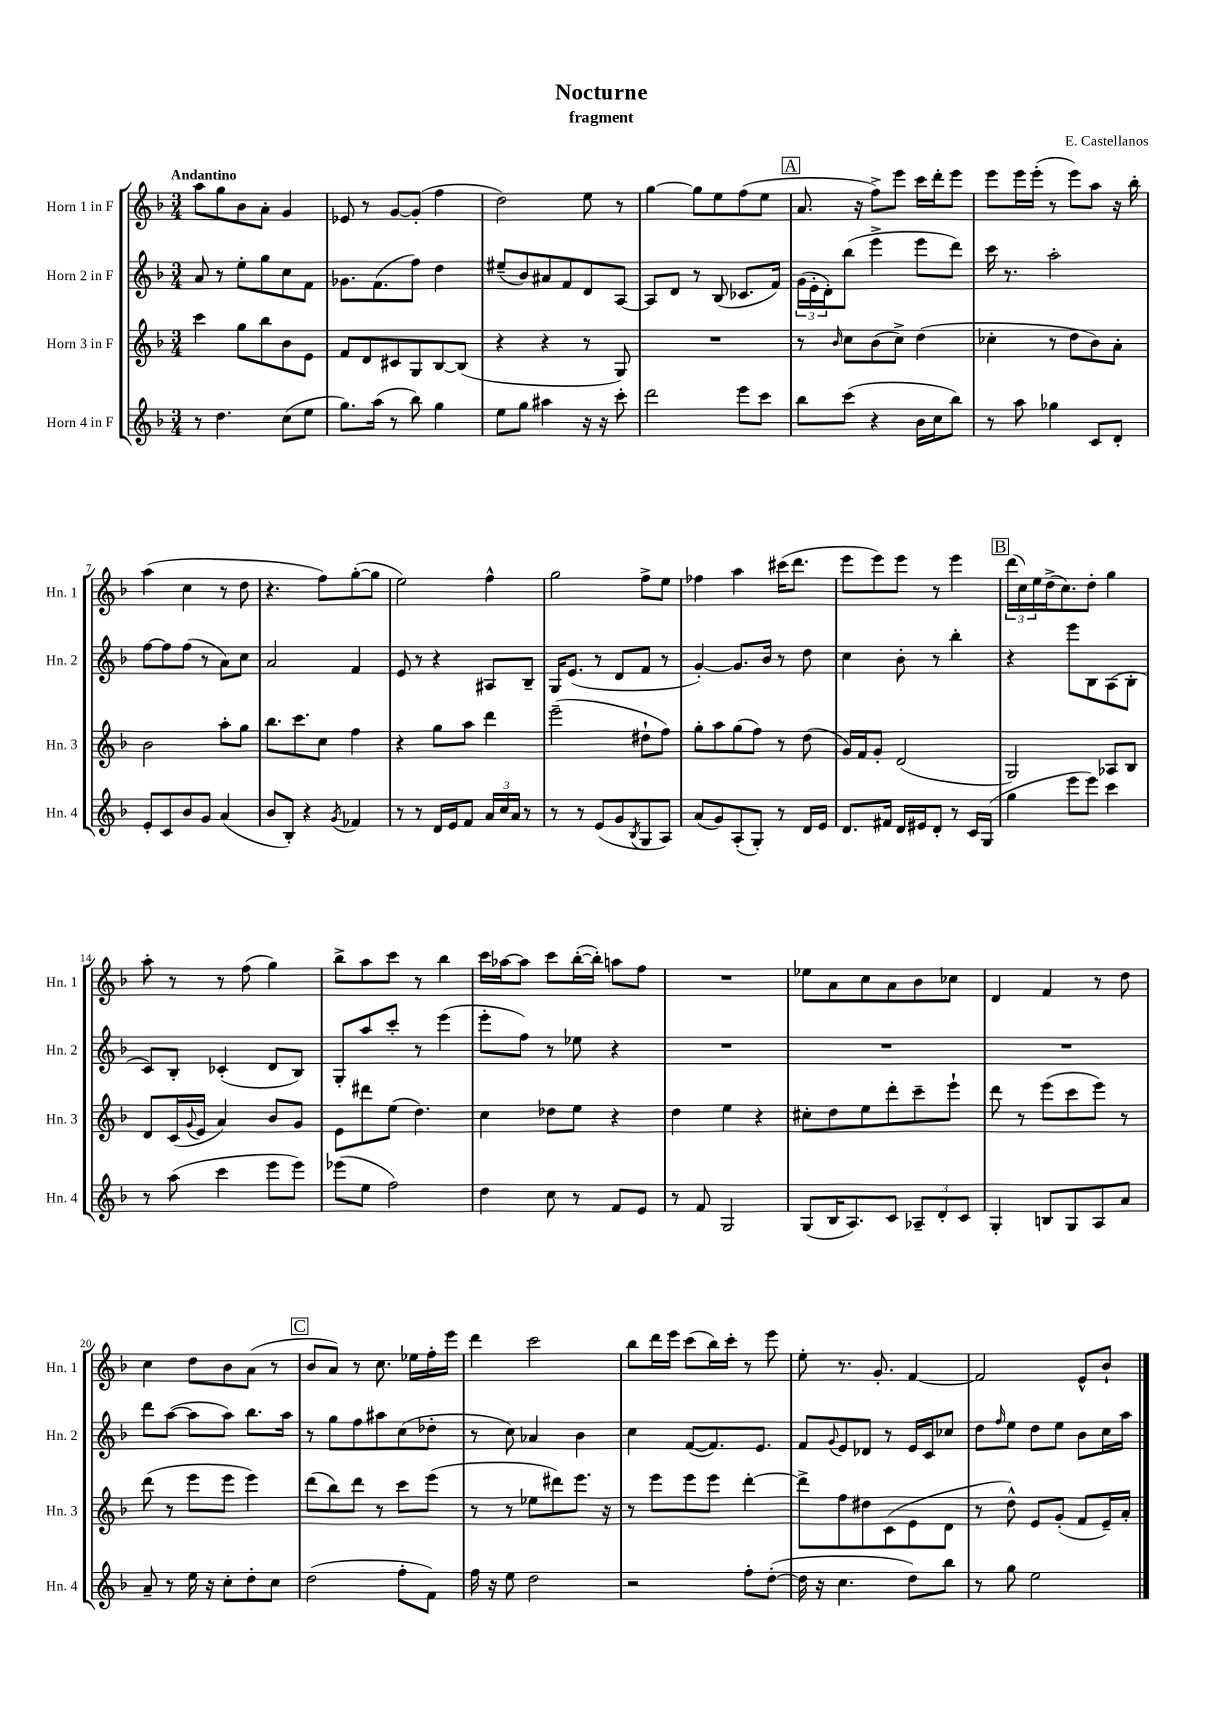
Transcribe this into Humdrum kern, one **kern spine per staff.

**kern	**kern	**kern	**kern
*part4	*part3	*part2	*part1
*staff4	*staff3	*staff2	*staff1
*I"Horn 4 in F	*I"Horn 3 in F	*I"Horn 2 in F	*I"Horn 1 in F
*I'Hn. 4	*I'Hn. 3	*I'Hn. 2	*I'Hn. 1
*clefG2	*clefG2	*clefG2	*clefG2
*k[b-]	*k[b-]	*k[b-]	*k[b-]
*M3/4	*M3/4	*M3/4	*M3/4
=1	=1	=1	=1
!	!	!	!LO:TX:a:B:t=Andantino
8r	4ccc\	8a/	8aa\L
4.dd\	.	8r	8gg\
.	8gg\L	8ee'\L	8b-\
.	8bb-\	8gg\	8a'\J
(8cc\L	8b-\	8cc\	4g/
8ee\J	8e\J	8f\J	.
=2	=2	=2	=2
8.gg\L)	8f/L	8.g-X\L	8e-X/
.	8d/	.	8r
(16aa\Jk	.	(8.f\	.
8r	8c#X/	.	[8g/L
8bb-\)	8G/	8ff\J)	(8g'/J]
4gg\	[8B-/	4dd\	4ff\
.	(8B-/J]	.	.
=3	=3	=3	=3
8ee\L	4r	(8ee#X~/L	2dd\)
8gg\J	.	8b-/)	.
4aa#X\	4r	8a#X/	.
.	.	8f/	.
16r	8r	8d/	8ee\
16r	.	.	.
8ccc'\	8G/)	[8A/J	8r
=4	=4	=4	=4
2ddd\	2.r	8A/L]	[4gg\
.	.	8d/J	.
.	.	8r	8gg\L]
.	.	(8B-/	8ee\
8eee\L	.	8.c-X/L	(8ff\
8ccc\J	.	.	8ee\J
.	.	16f/Jk)	.
!!LO:REH:place=s1:t=A
=5	=5	=5	=5
8bb-\L	8r	(24g\LL	8.a/
.	.	24e'\	.
.	.	24d'\J)	.
.	16qqb-/	.	.
(8ccc\J	8cc\L	(8bb-\J	.
.	.	.	16r
4r	(8b-\	4eee^\	8ff^\L)
.	8cc^\J)	.	8eee\J
16b-\LL	(4dd\	8eee\L	16ccc\LL
16cc\J	.	.	16ddd'\J
8bb-\J)	.	8ddd\J)	8eee\J
=6	=6	=6	=6
8r	4cc-X'\	16ccc\	8eee\L
.	.	8.r	.
8aa\	.	.	16eee\L
.	.	.	(16eee'\JJ
4gg-X\	8r	2aa'\	8r
.	8dd\L	.	8eee\L)
8c/L	8b-\)	.	8aa\J
8d'/J	8a'\J	.	16r
.	.	.	16bb-'\
!!LO:LB:g=z
=7	=7	=7	=7
8e'/L	2b-\	[8ff\L	(4aa\
8c/	.	8ff\]	.
8b-/	.	(8ff\J	4cc\
8g/J	.	8r	.
(4a/	8aa'\L	8a\L)	8r
.	8gg\J	8cc\J	8dd\
=8	=8	=8	=8
8b-/L	8.bb-\L	2a/	4.r
8B-'/J)	.	.	.
.	8.ccc\	.	.
4r	.	.	.
.	8cc\J	.	8ff\L)
8qg/	.	.	.
4f-X/	4ff\	4f/	([8gg'\
.	.	.	8gg\J]
=9	=9	=9	=9
8r	4r	8e/	2ee\)
8r	.	8r	.
16d/LL	8gg\L	4r	.
16e/J	.	.	.
8f/J	8aa\J	.	.
24a/LL	4ddd\	8A#X/L	4ff^^\
24cc/	.	.	.
24a/JJ	.	.	.
8r	.	8B-~/J	.
=10	=10	=10	=10
8r	(2eee~\	16G/KL	2gg\
.	.	(8.e/J	.
8r	.	.	.
(8e/L	.	8r	.
8g/	.	8d/L	.
8qB-/	.	.	.
8G/	8dd#X`\L	8f/J	8ff^\L
8A/J)	8ff\J)	8r	8ee\J
=11	=11	=11	=11
(8a/L	8gg'\L	[4g'/)	4ff-X\
8g/)	8aa\	.	.
(8A'/	(8gg\	8.g/L]	4aa\
8G'/J)	8ff\J)	.	.
.	.	16b-/Jk	.
8r	8r	8r	(16ccc#X\KL
.	.	.	8.ddd\J
16d/LL	(8dd\	8dd\	.
16e/JJ	.	.	.
=12	=12	=12	=12
8.d/L	16g/LL)	4cc\	8eee\L
.	16f/J	.	.
.	8g'/J	.	8eee\)
16f#X/Jk	.	.	.
16d/LL	(2d/	8b-'\	8eee\J
16e#X/J	.	.	.
8d'/J	.	8r	8r
8r	.	4bb-'\	4eee\
16c/LL	.	.	.
(16G/JJ	.	.	.
!!LO:REH:place=s1:t=B
=13	=13	=13	=13
4gg\	2G/)	4r	(24ddd\LL
.	.	.	24cc\)
.	.	.	24ee\
.	.	.	(16dd^\J
.	.	.	8.cc\)
8eee\L	.	8eee\L	.
8eee\J)	.	8B-\	8dd'\J
4ccc\	8A-X/L	(8A\	4gg\
.	8B-/J	8B-'\J	.
!!LO:LB:g=z
=14	=14	=14	=14
8r	8d/L	8c/L)	8aa'\
(8aa\	(16c/L	8B-'/J	8r
.	8qqg/	.	.
.	16e/JJ	.	.
4ccc\	4a/)	(4c-X'/	8r
.	.	.	(8ff\
8eee\L	8b-/L	8d/L	4gg\)
8eee\J)	8g/J	8B-/J)	.
=15	=15	=15	=15
(8eee-X\L	8e\L	8G'/L	8bb-^\L
8ee\J	8ddd#X\	8aa/	8aa\
2ff\)	(8ee\J	8ccc'/J	8ccc\J
.	4.dd\)	8r	8r
.	.	(4eee\	4bb-\
=16	=16	=16	=16
4dd\	4cc\	8eee'\L	16ccc\LL
.	.	.	[16aa-X\J
.	.	8ff\J)	8aa-\J]
8cc\	8dd-X\L	8r	8ccc\L
8r	8ee\J	8ee-X\	([16bb-'\L
.	.	.	16bb-'\JJ])
8f/L	4r	4r	8aan\L
8e/J	.	.	8ff\J
=17	=17	=17	=17
8r	4dd\	2.r	2.r
8f/	.	.	.
2G/	4ee\	.	.
.	4r	.	.
=18	=18	=18	=18
(8G/L	8cc#X'\L	2.r	8ee-X\L
16B-/K	8dd\	.	8a\
8.A/)	.	.	.
.	8ee\	.	8cc\
8c/J	8ddd'\	.	8a\
12A-X~/L	8ccc~\	.	8b-\
12d'/	.	.	.
.	8eee`\J	.	8cc-X\J
12c/J	.	.	.
=19	=19	=19	=19
4G'/	8ddd\	2.r	4d/
.	8r	.	.
8Bn/L	(8eee\L	.	4f/
8G/	8ccc\	.	.
8A/	8eee\J)	.	8r
8a/J	8r	.	8dd\
!!LO:LB:g=z
=20	=20	=20	=20
8a~/	(8ddd\	8ddd\L	4cc\
8r	8r	([8aa\J	.
16ee\	8eee\L	8aa\L]	8dd\L
16r	.	.	.
8cc'\L	8eee\J	8aa\J)	8b-\
8dd'\	4eee\)	8.bb-\L	(8a\J
8cc\J	.	.	8r
.	.	16aa\Jk	.
!!LO:REH:place=s1:t=C
=21	=21	=21	=21
(2dd\	(8ddd\L	8r	8b-/L
.	8bb-\)	8gg\L	8a/J)
.	8ddd\J	8ff\	8r
.	8r	8aa#X\	8.cc\
8ff'\L	8ccc\L	(8cc\	.
.	.	.	16ee-X\LL
8f\J)	(8eee\J	8dd-X'\J	16ff'\
.	.	.	16eee\JJ
=22	=22	=22	=22
16ff\	8r	8r	4ddd\
16r	.	.	.
8ee\	8r	8cc\)	.
2dd\	8ee-X\L	4a-X/	2ccc\
.	8ddd#X\)	.	.
.	8.eee\J	4b-\	.
.	16r	.	.
=23	=23	=23	=23
2r	8r	4cc\	8bb-\L
.	8eee\L	.	16ddd\L
.	.	.	16eee\JJ
.	8eee\	([8f/L	(8ccc\L
.	8eee\J	8.f/])	16bb-\L)
.	.	.	16ccc'\JJ
8ff'\L	[4ddd'\	.	8r
.	.	8.e/J	.
([8dd'\J	.	.	8eee\
=24	=24	=24	=24
16dd\]	8ddd^\L]	8f/L	8ee'\
16r	.	.	.
.	.	8qqg/	.
4.cc\	8ff\	8e/	8.r
.	8dd#X\	8d-X/J	.
.	.	.	8.g'/
.	(8c\	8r	.
8dd\L)	8e\	16e/LL	[4f/
.	.	16c/J	.
8bb-\J	8d\J	8cc-X/J	.
=25	=25	=25	=25
8r	8r	8dd\L	2f/]
.	.	16qqff/	.
8gg\	8dd^^\)	8ee\J	.
2ee\	8e/L	8dd\L	.
.	(8g'/J	8ee\J	.
.	8f/L	8b-\L	8e^^/L
.	16e~/L)	16cc\L	8b-`/J
.	16a'/JJ	16aa\JJ	.
==	==	==	==
*-	*-	*-	*-
